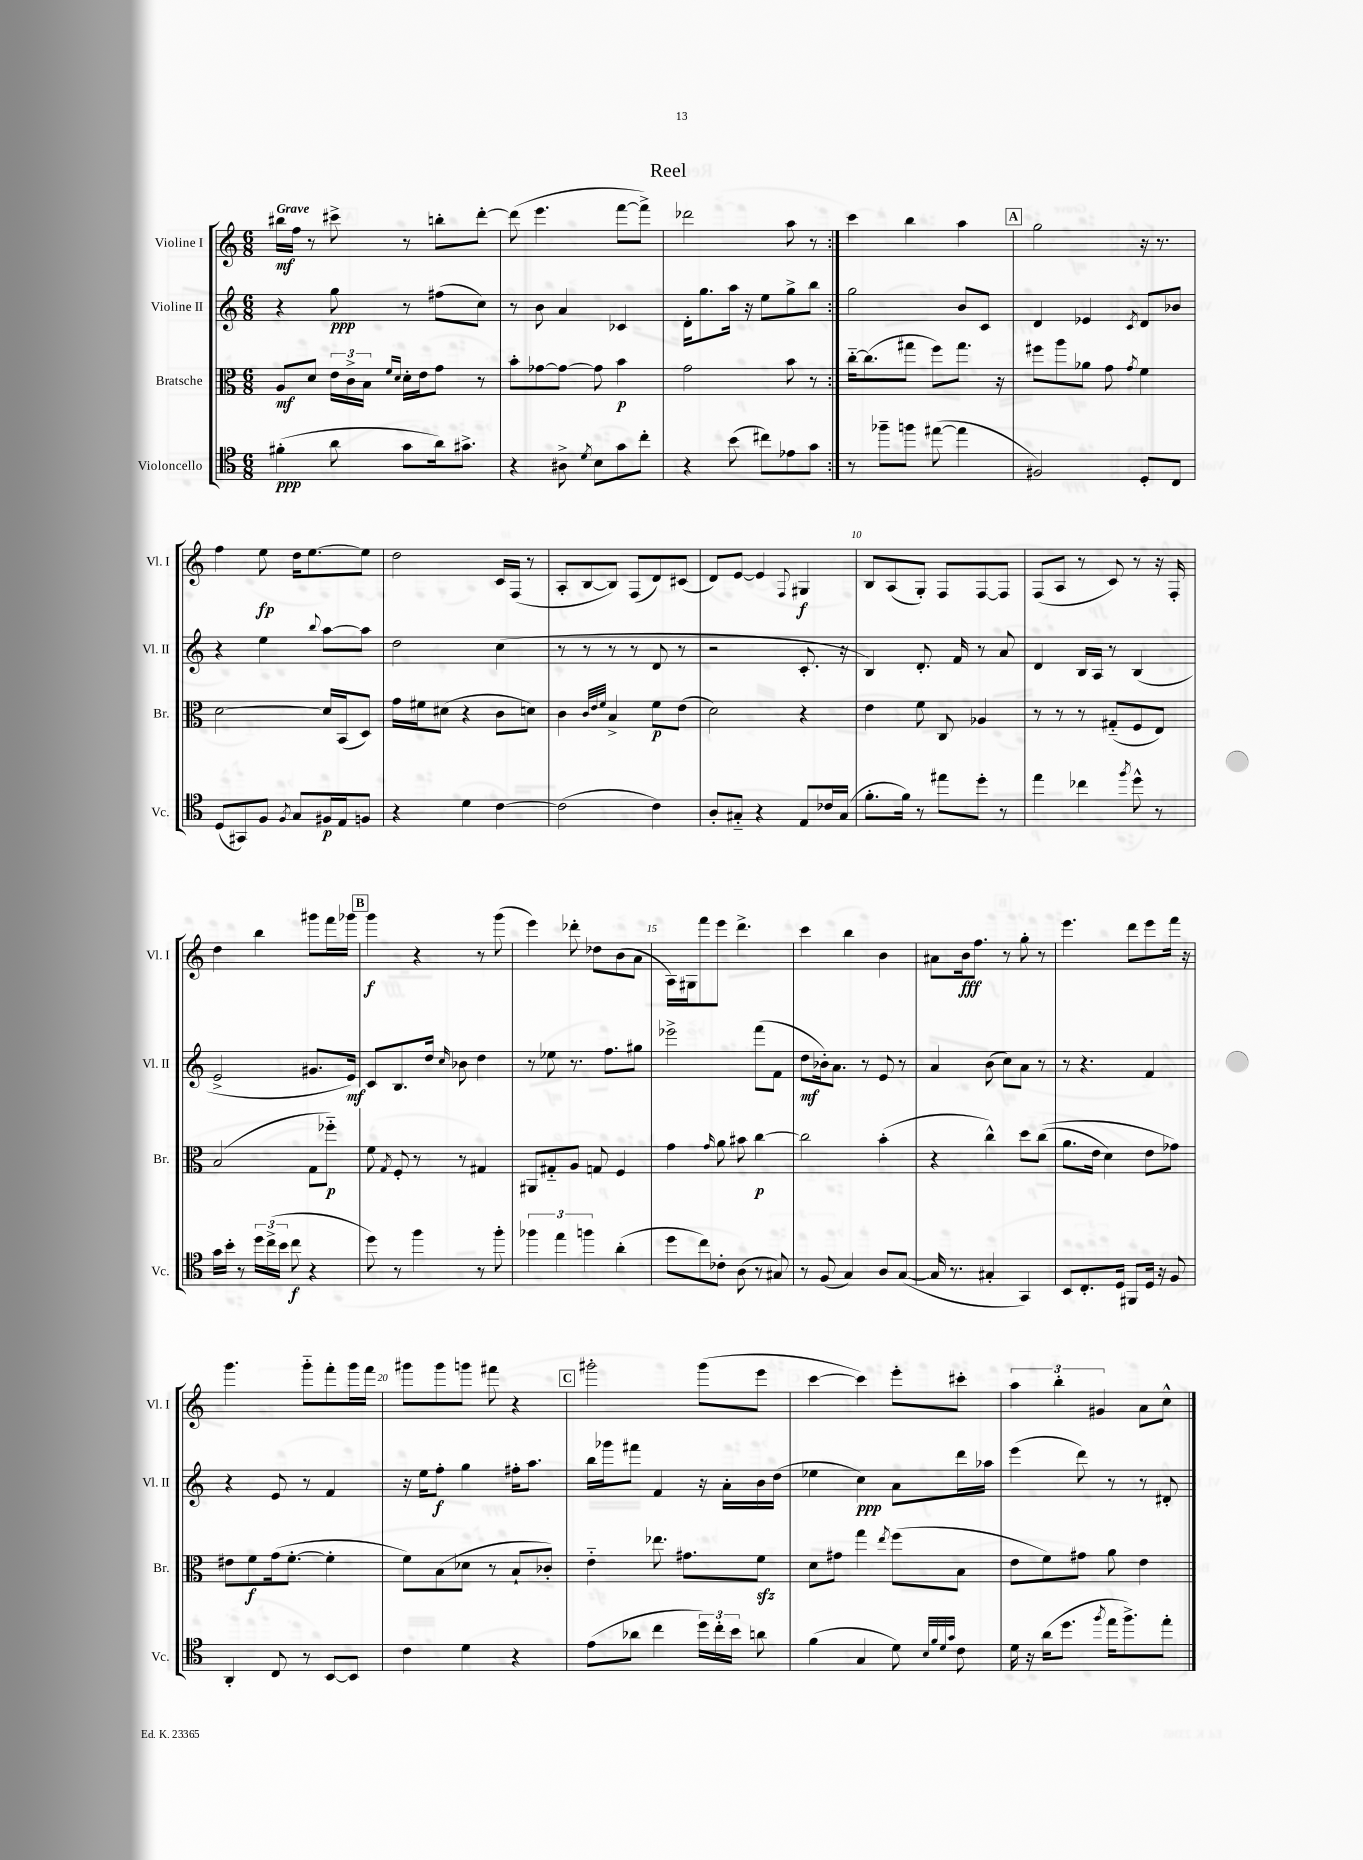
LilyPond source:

\header { title = "Reel" }
<<
\new StaffGroup <<
\new Staff = "s0" \with { instrumentName = "Violine I" shortInstrumentName = "Vl. I" } {
    \clef treble \key c \major \numericTimeSignature \time 6/8 \tempo "Grave"
    \autoBeamOff \repeat volta 2 { bis''16[\mf f''16] r8 cis'''8-> r8 b''8[-. d'''8]~-. |
    d'''8( e'''4. f'''8[~ f'''8]->) |
    des'''2 a''8 r8 | }
    c'''4 b''4 a''4 |
    \mark \markup { \box "A" } g''2 r16 r8. |
    f''4 e''8\fp d''16[ e''8.~ e''8] |
    d''2 c'16[ f16]( r8 |
    a8[-. b8~ b8]) f8[( d'8) cis'8]( |
    d'8[) e'8]~ e'4 \appoggiatura { f8 } gis4\f |
    b8[ a8( g8]-.) f8[ f8~ f8] |
    f8[( a8] r8 c'8) r8 r16 f16-. |
    d''4 b''4 gis'''8[ f'''16 ges'''16] |
    \mark \markup { \box "B" } g'''4\f r4 r8 g'''8( |
    e'''4) des'''8-. des''8[ b'8( a'8] |
    a16[) gis16 f'''8 e'''8] d'''4.-> |
    c'''4 b''4 b'4 |
    ais'8[ b'16\fff f''8.] r8 g''8-. r8 |
    e'''4. d'''8[ e'''8 f'''16] r16 |
    g'''4. g'''8[-_ f'''8-. g'''16 f'''16] |
    gis'''8[ gis'''8 g'''8] fis'''8 r4 |
    \mark \markup { \box "C" } gis'''2-. gis'''8[( e'''8] |
    c'''4~ c'''4) e'''8[-. cis'''8]-. |
    \tuplet 3/2 { a''4 b''4-. gis'4 } a'8[ c''8]-^ \bar "|." |
}
\new Staff = "s1" \with { instrumentName = "Violine II" shortInstrumentName = "Vl. II" } {
    \clef treble \key c \major \numericTimeSignature \time 6/8
    \autoBeamOff \repeat volta 2 { r4 g''8\ppp r8 fis''8[( c''8]) |
    r8 b'8 a'4 ces'4 |
    d'16[-. g''8. a''16] r16 e''8[ g''8-> b''8] | }
    g''2 b'8[ c'8] |
    \mark \markup { \box "A" } d'4 ees'4 \acciaccatura { c'8 } d'8[ bes'8] |
    r4 e''4 \appoggiatura { b''8 } a''8[~ a''8] |
    d''2 c''4( |
    r8 r8 r8 r8 d'8 r8 |
    r2 c'8.-. r16 |
    b4) d'8.-. f'16 r8 a'8 |
    d'4 b16[ a16] r8 b4( |
    e'2-> gis'8.[ e'16]\mf) |
    \mark \markup { \box "B" } c'8[ b8. d''16] \grace { c''16 } bes'8 d''4 |
    r8 ees''8 r8. f''8.[ gis''8] |
    ees'''2-> f'''8[( f'8] |
    d''8[\mf bes'16-.) a'8.] r8 e'8 r8 |
    a'4 b'8( c''8[) a'8] r8 |
    r8 r4. f'4 |
    r4 e'8 r8 f'4 |
    r16 e''16[ f''8]-.\f g''4 fis''16[-. a''8.] |
    \mark \markup { \box "C" } b''16[ ges'''16 fis'''8] f'4 r16 a'16[-. b'16 d''16]( |
    ees''4 c''4\ppp) a'8[ d'''16 aes''16] |
    e'''4( d'''8) r8 r8 dis'8-. \bar "|." |
}
\new Staff = "s2" \with { instrumentName = "Bratsche" shortInstrumentName = "Br." } {
    \clef alto \key c \major \numericTimeSignature \time 6/8
    \autoBeamOff \repeat volta 2 { a8[\mf d'8] \tuplet 3/2 { e'16[ c'16-> b16] } \grace { f'16[ d'16] } d'16[-. e'16 g'8] r8 |
    b'8[-. ges'8~ ges'8]~ ges'8 b'4\p |
    g'2 b'8 r8 | }
    c''16[~-_ c''8.( gis''8] f''8[) gis''8.] r16 |
    \mark \markup { \box "A" } fis''8[ a''8 aes'8] g'8 \acciaccatura { g'8 } f'4 |
    d'2~ d'16[ b,16( d8]) |
    g'16[ fis'16 dis'8]( r4 c'8[ d'8]) |
    c'4 \grace { c'32[ e'32 f'32] } b4-> f'8[\p e'8]( |
    d'2) r4 |
    e'4 f'8 c8 aes4 |
    r8 r8 r8 gis8[-_( f8 e8]) |
    b2( g8[ fes''8]-_\p) |
    \mark \markup { \box "B" } f'8 \acciaccatura { g8 } f8-. r8 r8 gis4 |
    ais,8[ gis8-_ a8] g8 f4 |
    g'4 \grace { g'16 } a'8 bis'8 c''4~\p |
    c''2 b'4-.( |
    r4 c''4-^) d''8[ c''8](\( |
    a'8.[ e'16] d'4) e'8[ ges'8]\) |
    eis'8[ f'8\f g'16( f'8.]~-. f'4-. |
    f'8[) b8( des'8] r8 b8[-! ces'8]-.) |
    \mark \markup { \box "C" } e'4-_ ees''8. gis'8.[ f'8]\sfz |
    d'8[ gis'8] g''4 \acciaccatura { e''8 } f''8[( b8] |
    e'8[ f'8) gis'8] a'8 e'4 \bar "|." |
}
\new Staff = "s3" \with { instrumentName = "Violoncello" shortInstrumentName = "Vc." } {
    \clef tenor \key c \major \numericTimeSignature \time 6/8
    \autoBeamOff \repeat volta 2 { fis'4-.\ppp( a'8 g'8[ a'16) gis'8.]-> |
    r4 ais8-> \acciaccatura { d'8 } b8[ g'8 c''8]-. |
    r4 b'8( cis''8[) ees'8 g'8] | }
    r8 fes''8[-- f''8] eis''8~( eis''4 |
    \mark \markup { \box "A" } fis2) d8[-. c8] |
    d8[( gis,8) f8] \acciaccatura { f8 } g8[ fis16\p e16 f8] |
    r4 d'4 c'4~ |
    c'2( c'4) |
    a8[-. gis8]-_ r4 e8[ ces'16 gis16]( |
    f'8.[-. f'16]) r8 eis''8[ d''8]-. r8 |
    e''4 ces''4 \acciaccatura { f''8 } d''8-^ r8 |
    g'16[ b'16]-. r8 \tuplet 3/2 { d''16[ c''16->( b'16] } c''8\f r4 |
    \mark \markup { \box "B" } d''8) r8 f''4 r8 f''8-. |
    \tuplet 3/2 { fes''4 e''4 f''4 } a'4-.( |
    d''8[ c''8) ces'8]-. a8( r8 gis8) |
    r8 f8( g4) a8[ g8]~( |
    g16 r8. gis4-. g,4) |
    b,8[ c8.-. d16] fis,8[ d16] r16 f8 |
    a,4-. c8 r8 b,8[~ b,8] |
    c'4 d'4 r4 |
    \mark \markup { \box "C" } e'8[( aes'8] c''4 \tuplet 3/2 { d''16[) c''16-. b'16] } a'8 |
    f'4( g4 d'8) \grace { b32[ f'32 d'32 g'32] } c'8 |
    d'16 r16 a'16[( d''8.] \acciaccatura { f''8 } e''16[ f''8.->) e''8]-. \bar "|." |
}
>>
>>
\layout { \context { \Score \override BarNumber.break-visibility = ##(#f #t #t) barNumberVisibility = #(every-nth-bar-number-visible 5) } }
